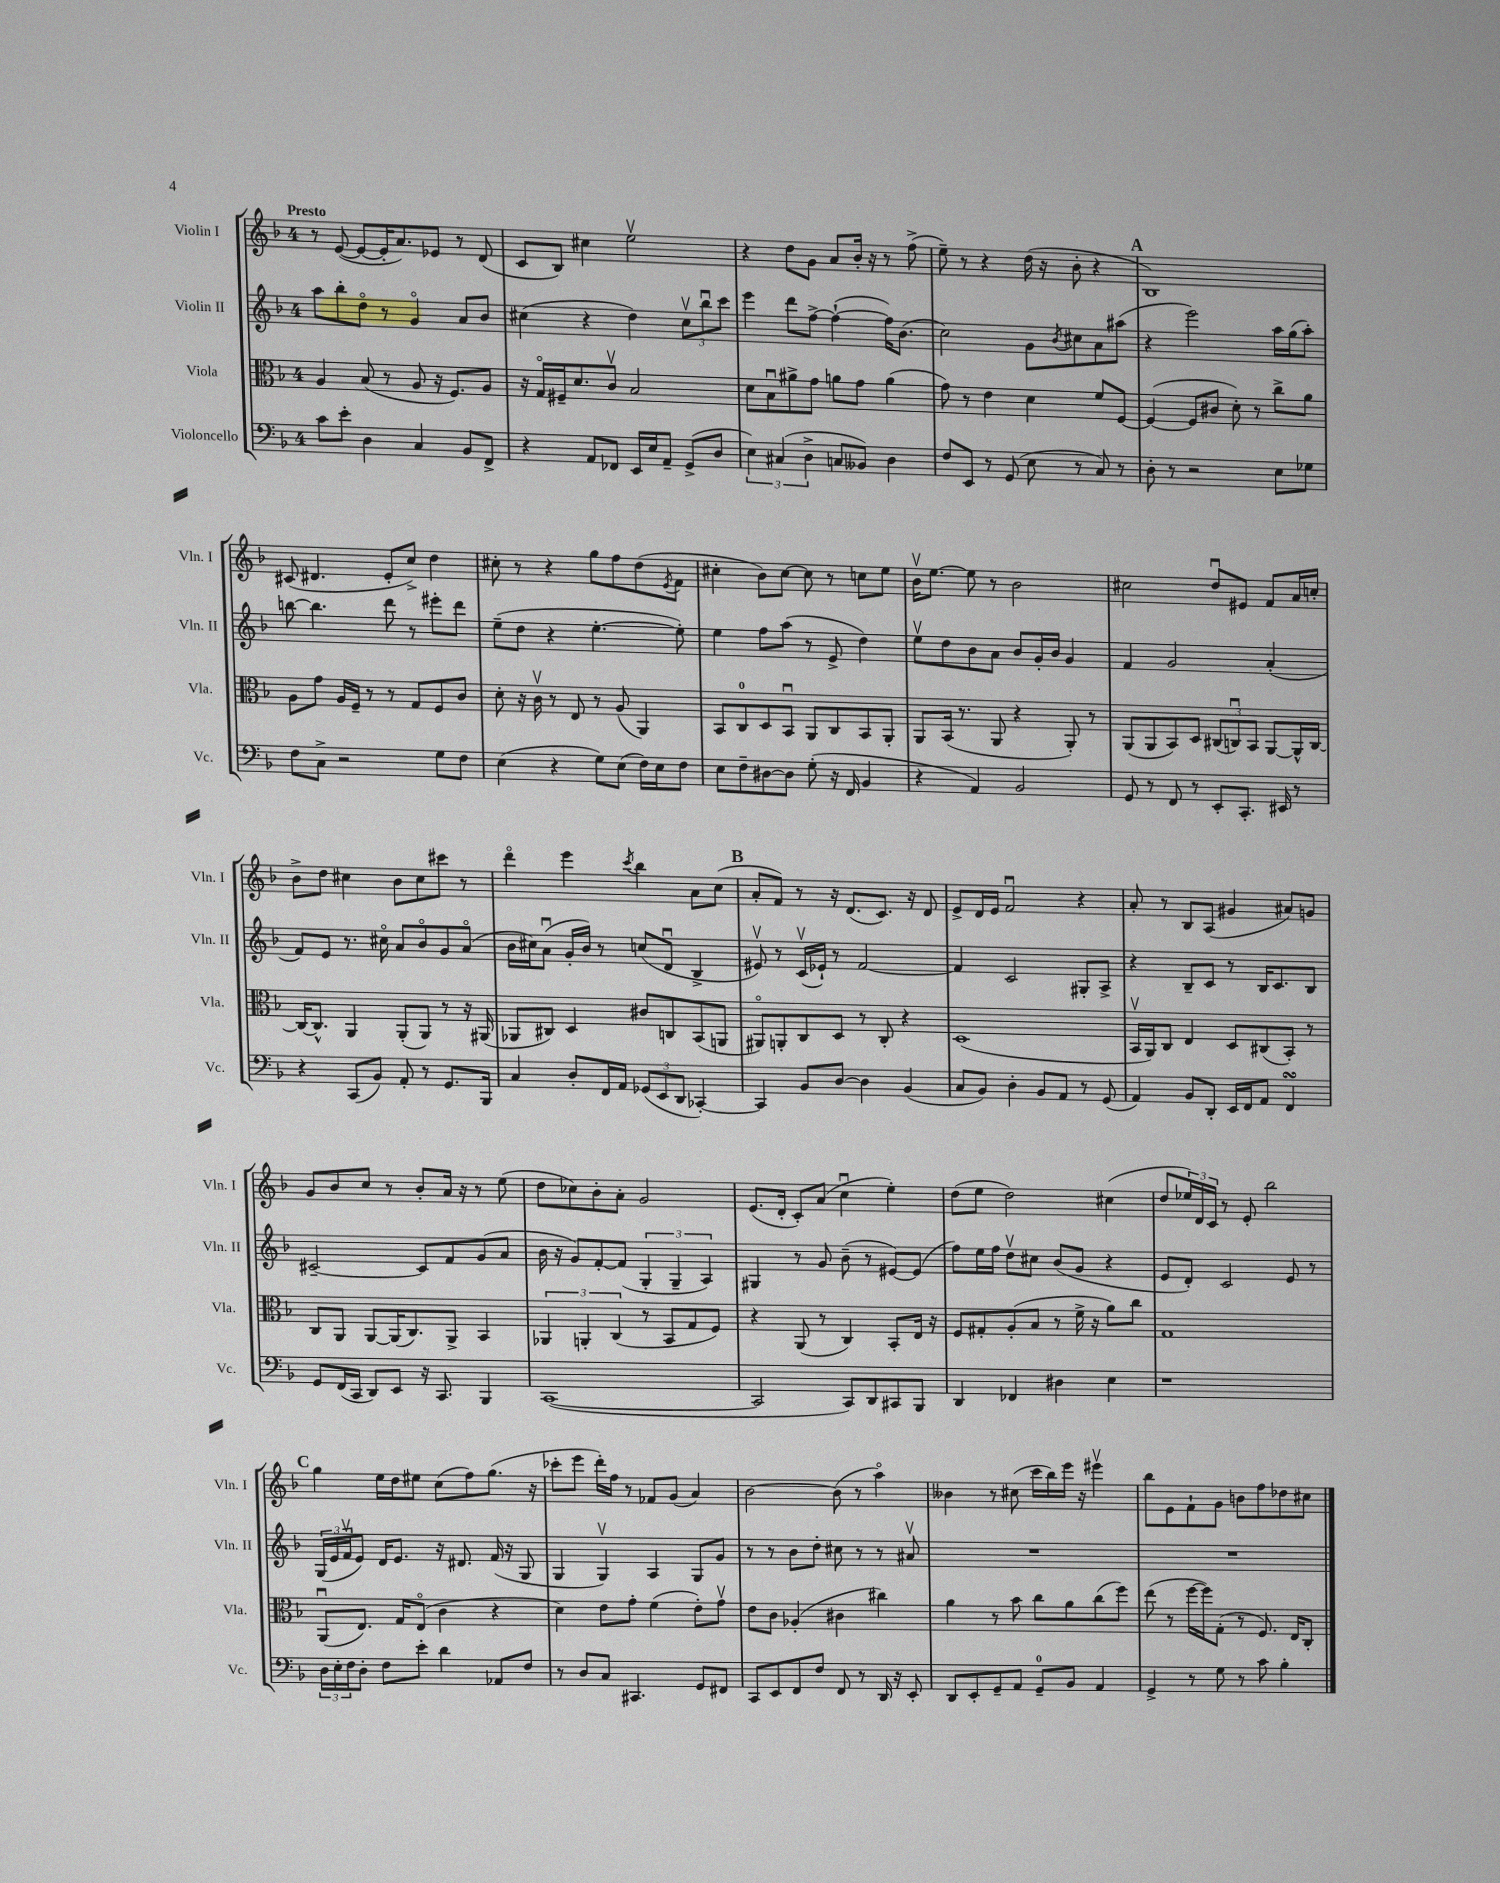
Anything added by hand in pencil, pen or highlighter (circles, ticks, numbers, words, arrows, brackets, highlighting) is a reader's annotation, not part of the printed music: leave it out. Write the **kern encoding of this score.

**kern	**kern	**kern	**kern
*staff4	*staff3	*staff2	*staff1
*clefF4	*clefC3	*clefG2	*clefG2
*k[b-]	*k[b-]	*k[b-]	*k[b-]
*M4/4	*M4/4	*M4/4	*M4/4
8c	4A	8aa	8r
8e'	.	8bb-'	([8e
4D	(8B-	8ddo	8e_
.	8r	8r	16e']
.	.	.	8.a)
4C	8A	4go	.
.	16r	.	8e-
.	8.F)	.	.
8BB-	.	8a	8r
8FF^	8A	8b-	(8d
=	=	=	=
4r	16r	(4cc#	8c
.	16Go	.	.
.	16F#~	.	8B-)
.	8.d	.	.
8AA	.	4r	4cc#
8FF-	8cv	.	.
16EE	2B-	4dd)	2eev
16E	.	.	.
8AA~	.	.	.
(8GG^	.	12cc#v	.
.	.	12bb-u	.
8D	.	.	.
.	.	12ccc	.
=	=	=	=
6E)	8d	4eee	4r
.	8B-u	.	.
(6C#	.	.	.
.	8a#^	8ddd	8dd
6D^	.	.	.
.	8g	[8ff^	8g
8C	8a	(4ff`_	8a
8BB--)	8g	.	16b-'
.	.	.	16r
4D	(4a	16ff])	8r
.	.	(8.b-	.
.	.	.	(8ff^
=	=	=	=
8F	8g)	2cc)	8ee~)
8EE	8r	.	8r
8r	4e	.	4r
(8GG	.	.	.
8E	4d	8g	(16dd
.	.	.	16r
.	.	8qb-	.
8r	.	8cc#	8b-'
8C)	8f	8a	4r
8r	[8F	(8aa#	.
=	=	=	=
8D'	(4F_	4r	1B-)
8r	.	.	.
2r	8F]	2eee)	.
.	8c#	.	.
.	8d')	.	.
.	8r	.	.
8E	8cc^	16aa	.
.	.	(16gg	.
8G-	8a	8aa')	.
=	=	=	=
8F	8A	[8bb	(8c#
8C^	8g	4.bb]	4.d#
2r	16A	.	.
.	16F~	.	.
.	8r	.	.
.	8r	8ddd	8e'
.	8G	8r	8cc^)
8G	8F	8eee#'	4dd
8F	8c	8ddd	.
=	=	=	=
(4E	8d'	(8ee~	8cc#'
.	16r	8dd	8r
.	16cv	.	.
4r	8r	4r	4r
.	8E	.	.
8G)	8r	[4.ee'	8gg
(8E	(8A	.	8ff
16F)	4AA)	.	(8dd
16E	.	.	.
.	.	.	8qe
8F	.	8ee'])	8f
=	=	=	=
8E	8BB-	4ee	4cc#'
8F~	8C	.	.
[8D#	8D	8ff	8b-)
8D#]	8BB-u	(8aa	[8cc#
(8G'	8AA	8r	8cc#]
16r	8C	8e^	8r
16FF	.	.	.
4BB-	8BB-	4dd)	8cc
.	8AA'	.	8ee
=	=	=	=
4r	8AA	8eev	16b-v
.	.	.	[8.ee
.	(16BB-	8dd	.
.	8.r	.	.
4AA)	.	8b-	8ee]
.	8AA	8a	8r
2BB-	4r	8b-	2b-
.	.	16g'	.
.	.	16b-	.
.	8AA')	4g	.
.	8r	.	.
=	=	=	=
8GG	(8AA	4f	2cc#
8r	8AA	.	.
8FF	8BB-)	2g	.
8r	8D	.	.
8EE'	(12C#	.	8ddu
.	12Cu)	.	.
8.CC'	.	.	8e#
.	12BB-	.	.
.	[8AA	(4a'	8f
16EE#	.	.	.
8r	16AA^^]	.	16a
.	[16C	.	16cc'
=	=	=	=
4r	16C_	8f)	8b-^
.	8.C^^]	.	.
.	.	8e	8dd
(8CC	4AA	8.r	4cc#
8BB-)	.	.	.
.	.	16cc#o	.
8AA'	(8AA'	8a	8b-
8r	8AA)	8b-o	8cc#
8.GG	8r	8g	8ccc#
.	16r	(8ao	8r
16BBB-	(16AA#	.	.
=	=	=	=
4C	8AA-	16b-	4dddo
.	.	16cc#)	.
.	8C#)	(8au	.
8D'	4D	16g'	4eee
.	.	16b-)	.
16FF	.	8r	.
16AA	.	.	.
.	.	.	8qccc
(12GG-	8c#	(8cc	4bb-
12EE	.	.	.
.	8C	8du	.
12DD	.	.	.
[4CC-')	(8BB-	4B-^	8a
.	8AA	.	(8cc
=	=	=	=
4CC-]	8AA#o)	8e#v)	8a'
.	8AA'	8r	8f)
8BB-	8C	(16cv	8r
.	.	16e-`)	.
[8D	8D	8r	16r
.	.	.	(8.d
4D]	8r	[2f	.
.	8C'	.	8.c)
(4BB-	4r	.	.
.	.	.	16r
.	.	.	8d
=	=	=	=
8C	(1D	4f]	8e^
8BB-)	.	.	16d
.	.	.	16e
4D'	.	2c	2fu
8BB-	.	.	.
8AA	.	.	.
8r	.	8G#'	4r
(8GG	.	8A^	.
=	=	=	=
4AA)	16BB-v	4r	8a'
.	16AA)	.	.
.	8C	.	8r
8BB-	4E	8B-~	8B-
8DD'	.	8c	(8A
16EE	8D	8r	4g#
16FF	.	.	.
8AA	(8C#	16B-	.
.	.	8.c	.
4FF	8BB-')	.	8a#)
.	8r	8B-	8g
=	=	=	=
8GG	8C	[2c#~	8g
(16FF	8AA	.	8b-
16CC	.	.	.
8DD)	[8AA	.	8cc
8EE	(16AA]	.	8r
.	8.C)	.	.
16r	.	8c#]	8b-'
8.CC	.	.	.
.	8AA^	8f	16a
.	.	.	16r
4BBB-	4BB-	(8g	8r
.	.	8a	(8ee
=	=	=	=
([1CC	6AA-	16b-	8dd
.	.	16r	.
.	.	8g)	8cc-)
.	6AA'	.	.
.	.	[8f'	8b-'
.	(6C	.	.
.	.	(8f]	8a'
.	8r	6G'	2g
.	8BB-	.	.
.	.	6G~	.
.	8G	.	.
.	.	6A)	.
.	8F)	.	.
=	=	=	=
2CC]	4r	4G#	(8.e
.	.	.	16d'
.	(8AA	8r	8c')
.	8r	8g	(8a
8CC)	4C)	(8b-~	4ccu
8DD	.	8r	.
8CC#	8BB-'	[8e#)	4ee')
8BBB-	16E	(8e#]	.
.	16r	.	.
=	=	=	=
4DD	8F	8ff)	(8dd
.	8G#'	16ee	8ee
.	.	16ff	.
4FF-	(8A'	8ddv	2dd)
.	8B-	8cc#	.
4D#	8r	(8b-	.
.	16f^	8g	.
.	16r	.	.
4E	8a)	4r	(4cc#
.	8cc	.	.
=	=	=	=
1r	1G	8e	8dd
.	.	8d')	24ee-)
.	.	.	24d
.	.	.	24c
.	.	2c	8r
.	.	.	8e'
.	.	.	2bb-
.	.	8e	.
.	.	8r	.
=	=	=	=
24D	(8AAu	(24G	4gg
24E'	.	24e	.
24F	.	24fv	.
8D'	8.E)	8e)	.
8F	.	16d	16ee
.	16G	8.e	16dd
8e'	(8Eo	.	8ee#
4d	4c	16r	(8cc
.	.	8.d#	.
.	.	.	8ff)
8AA-	4r	(16f	(8.gg
.	.	16r	.
8F	.	8G	.
.	.	.	16r
=	=	=	=
8r	4d)	4G	8ccc-'
8D	.	.	8eee
8C	8e	4Gv)	16ddd')
.	.	.	16ff
4.CC#	8g'	.	8r
.	(4f	4A	8f-
.	.	.	(8g
8GG	8e')	8G	4a)
8FF#	8gv	8g	.
=	=	=	=
8CC	8e	8r	[2b-
8EE	8c	8r	.
8FF	(4A-'	8b-	.
8F	.	8dd'	.
8FF	4c#	8cc#	(8b-]
8r	.	8r	8r
16DD	4cc#)	8r	4aao)
16r	.	.	.
8EE'	.	8a#v	.
=	=	=	=
8DD	4a	1r	4b--
8EE'	.	.	.
8GG~	8r	.	8r
8AA	8b-	.	(8cc#
8GG~	8cc	.	16ccc
.	.	.	16bb-)
8BB-	8a	.	16eee
.	.	.	16r
4AA	(8cc	.	4eee#v
.	8ff)	.	.
=	=	=	=
4GG^	(8ee	1r	8bb-
.	8r	.	8e
8r	[16ff	.	8f`
.	16ff])	.	.
8G	(8G'	.	8g
8r	8r	.	8b
8c	8.F)	.	8ff
4B-'	.	.	8dd-
.	16E	.	.
.	8C'	.	8cc#
==	==	==	==
*-	*-	*-	*-
